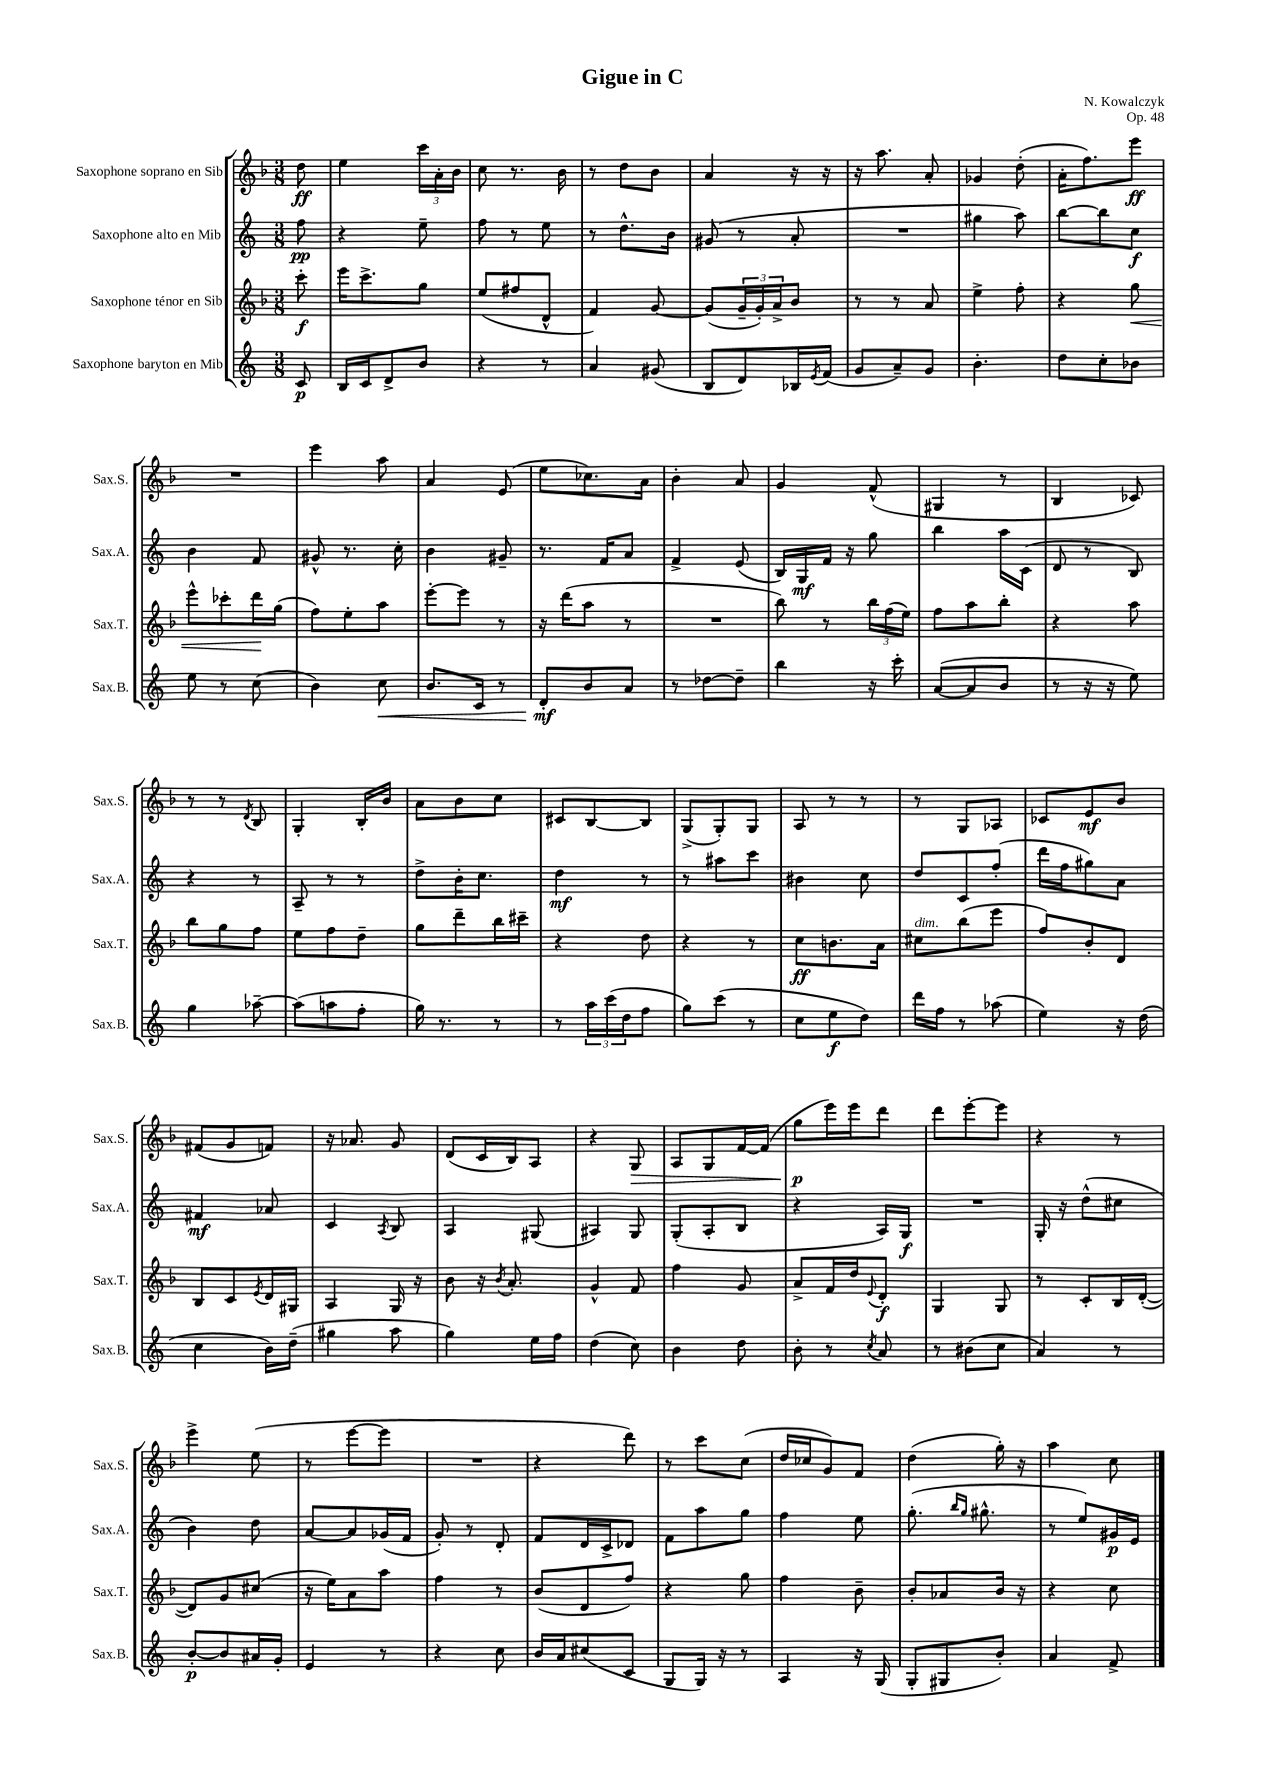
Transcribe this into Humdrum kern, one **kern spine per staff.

**kern	**dynam	**kern	**dynam	**kern	**dynam	**kern	**dynam
*part4	*part4	*part3	*part3	*part2	*part2	*part1	*part1
*staff4	*staff4	*staff3	*staff3	*staff2	*staff2	*staff1	*staff1
*I"Saxophone baryton en Mib	*	*I"Saxophone ténor en Sib	*	*I"Saxophone alto en Mib	*	*I"Saxophone soprano en Sib	*
*I'Sax.B.	*	*I'Sax.T.	*	*I'Sax.A.	*	*I'Sax.S.	*
*clefG2	*	*clefG2	*	*clefG2	*	*clefG2	*
*k[]	*	*k[b-]	*	*k[]	*	*k[b-]	*
*M3/8	*	*M3/8	*	*M3/8	*	*M3/8	*
=	=	=	=	=	=	=	=
8c/	p	8ccc'\	f	8ff\	pp	8dd\	ff
=1	=1	=1	=1	=1	=1	=1	=1
16B/LL	.	16eee\KL	.	4r	.	4ee\	.
16c/J	.	8.ccc^\	.	.	.	.	.
8d^/	.	.	.	.	.	.	.
8b/J	.	8gg\J	.	8ee~\	.	24ccc\LL	.
.	.	.	.	.	.	24a'\	.
.	.	.	.	.	.	24b-\JJ	.
=2	=2	=2	=2	=2	=2	=2	=2
4r	.	(8ee/L	.	8ff\	.	8cc\	.
.	.	8ff#X/	.	8r	.	8.r	.
8r	.	8d^^/J	.	8ee\	.	.	.
.	.	.	.	.	.	16b-\	.
=3	=3	=3	=3	=3	=3	=3	=3
4a/	.	4f/)	.	8r	.	8r	.
.	.	.	.	8.dd^^\L	.	8dd\L	.
(8g#X/	.	[8g/	.	.	.	8b-\J	.
.	.	.	.	16b\Jk	.	.	.
=4	=4	=4	=4	=4	=4	=4	=4
8B/L	.	(8g/L]	.	(8g#X/	.	4a/	.
8d/)	.	24g~/L	.	8r	.	.	.
.	.	24g'/)	.	.	.	.	.
.	.	24a^/J	.	.	.	.	.
16B-X/L	.	8b-/J	.	8a'/	.	16r	.
8qe/	.	.	.	.	.	.	.
(16f/JJ	.	.	.	.	.	16r	.
=5	=5	=5	=5	=5	=5	=5	=5
8g/L	.	8r	.	4.r	.	16r	.
.	.	.	.	.	.	8.aa\	.
8a~/)	.	8r	.	.	.	.	.
8g/J	.	8a/	.	.	.	8a'/	.
=6	=6	=6	=6	=6	=6	=6	=6
4.b'\	.	4ee^\	.	4gg#X\	.	4g-X/	.
.	.	8ff'\	.	8aa\)	.	(8dd'\	.
=7	=7	=7	=7	=7	=7	=7	=7
8dd\L	.	4r	.	[8bb\L	.	16a'\KL	.
.	.	.	.	.	.	8.ff\)	.
8cc'\	.	.	.	8bb\]	.	.	.
!	!	!	!LO:HP:b	!	!	!	!
8b-X\J	.	8gg\	<	8cc\J	f	8eee\J	ff
!!LO:LB:g=z
=8	=8	=8	=8	=8	=8	=8	=8
8ee\	.	8eee^^\L	.	4b\	.	4.r	.
8r	.	8ccc-X'\	.	.	.	.	.
(8cc\	.	16ddd\L	.	8f/	.	.	.
.	.	(16gg\JJ	[	.	.	.	.
=9	=9	=9	=9	=9	=9	=9	=9
4b\)	.	8ff\L)	.	8g#X^^/	.	4eee\	.
.	.	8ee'\	.	8.r	.	.	.
!	!LO:HP:b	!	!	!	!	!	!
8cc\	<	8aa\J	.	.	.	8aa\	.
.	.	.	.	16cc'\	.	.	.
=10	=10	=10	=10	=10	=10	=10	=10
8.b/L	.	[8eee'\L	.	4b\	.	4a/	.
.	.	8eee\J]	.	.	.	.	.
16c/Jk	.	.	.	.	.	.	.
8r	.	8r	.	8g#X~/	.	(8e/	.
=11	=11	=11	=11	=11	=11	=11	=11
8d'/L	mf	16r	.	8.r	.	8ee\L	.
.	.	(16ddd\KL	.	.	.	.	.
8b/	[	8aa\J	.	.	.	8.cc-X\)	.
.	.	.	.	16f/KL	.	.	.
8a/J	.	8r	.	8a/J	.	.	.
.	.	.	.	.	.	16a\Jk	.
=12	=12	=12	=12	=12	=12	=12	=12
8r	.	4.r	.	4f^/	.	4b-'\	.
[8dd-X\L	.	.	.	.	.	.	.
8dd-~\J]	.	.	.	(8e/	.	8a/	.
=13	=13	=13	=13	=13	=13	=13	=13
4bb\	.	8bb-\)	.	16B/LL)	.	4g/	.
.	.	.	.	16G/	mf	.	.
.	.	8r	.	16f/JJ	.	.	.
.	.	.	.	16r	.	.	.
16r	.	24bb-\LL	.	8gg\	.	(8f^^/	.
.	.	(24ff\	.	.	.	.	.
16ccc'\	.	.	.	.	.	.	.
.	.	24ee\JJ)	.	.	.	.	.
=14	=14	=14	=14	=14	=14	=14	=14
([8a/L	.	8ff\L	.	4bb\	.	4G#X/	.
8a/]	.	8aa\	.	.	.	.	.
8b/J	.	8bb-'\J	.	16aa\LL	.	8r	.
.	.	.	.	(16c\JJ	.	.	.
=15	=15	=15	=15	=15	=15	=15	=15
8r	.	4r	.	8d/	.	4B-/	.
16r	.	.	.	8r	.	.	.
16r	.	.	.	.	.	.	.
8ee\)	.	8aa\	.	8B/)	.	8c-X/)	.
!!LO:LB:g=z
=16	=16	=16	=16	=16	=16	=16	=16
4gg\	.	8bb-\L	.	4r	.	8r	.
.	.	8gg\	.	.	.	8r	.
.	.	.	.	.	.	8qd/	.
[8aa-X~\	.	8ff\J	.	8r	.	8B-/	.
=17	=17	=17	=17	=17	=17	=17	=17
(8aa-\L]	.	8ee\L	.	8A~/	.	4G'/	.
8aan\	.	8ff\	.	8r	.	.	.
8ff'\J	.	8dd~\J	.	8r	.	16B-'/LL	.
.	.	.	.	.	.	16b-/JJ	.
=18	=18	=18	=18	=18	=18	=18	=18
16gg\)	.	8gg\L	.	8dd^\L	.	8a\L	.
8.r	.	.	.	.	.	.	.
.	.	8ddd~\	.	16b'\K	.	8b-\	.
.	.	.	.	8.cc\J	.	.	.
8r	.	16bb-\L	.	.	.	8cc\J	.
.	.	16ccc#X~\JJ	.	.	.	.	.
=19	=19	=19	=19	=19	=19	=19	=19
8r	.	4r	.	4dd\	mf	8c#X/L	.
24aa\LL	.	.	.	.	.	[8B-/	.
(24ccc\	.	.	.	.	.	.	.
24dd\J	.	.	.	.	.	.	.
8ff\J	.	8dd\	.	8r	.	8B-/J]	.
=20	=20	=20	=20	=20	=20	=20	=20
8gg\L)	.	4r	.	8r	.	(8G^/L	.
(8ccc\J	.	.	.	8aa#X\L	.	8G'/)	.
8r	.	8r	.	8ccc\J	.	8G/J	.
=21	=21	=21	=21	=21	=21	=21	=21
8cc\L	.	8cc\L	ff	4b#X\	.	8A/	.
8ee\	f	8.bn\	.	.	.	8r	.
8dd\J)	.	.	.	8cc\	.	8r	.
.	.	16a\Jk	.	.	.	.	.
=22	=22	=22	=22	=22	=22	=22	=22
!	!	!LO:TX:a:i:t=dim.	!	!	!	!	!
16ddd\LL	.	8cc#X\L	.	8dd/L	.	8r	.
16ff\JJ	.	.	.	.	.	.	.
8r	.	(8bb-\	.	8c/	.	8G/L	.
(8aa-X\	.	8eee\J	.	(8ff'/J	.	8A-X/J	.
=23	=23	=23	=23	=23	=23	=23	=23
4ee\)	.	8ff/L)	.	16ddd\LL	.	8c-X/L	.
.	.	.	.	16ff\J	.	.	.
.	.	8b-'/	.	8gg#X\)	.	8e/	mf
16r	.	8d/J	.	8a\J	.	8b-/J	.
(16dd\	.	.	.	.	.	.	.
!!LO:LB:g=z
=24	=24	=24	=24	=24	=24	=24	=24
4cc\	.	8B-/L	.	4f#X/	mf	(8f#X/L	.
.	.	8c/	.	.	.	8g/	.
.	.	8qe/	.	.	.	.	.
16b\LL)	.	16d/L	.	8a-X/	.	8fn/J)	.
(16dd~\JJ	.	16G#X/JJ	.	.	.	.	.
=25	=25	=25	=25	=25	=25	=25	=25
4gg#X\	.	4A/	.	4c/	.	16r	.
.	.	.	.	.	.	8.a-X/	.
.	.	.	.	8qA/	.	.	.
8aa\	.	16G/	.	8B/	.	8g/	.
.	.	16r	.	.	.	.	.
=26	=26	=26	=26	=26	=26	=26	=26
4gg\)	.	8b-\	.	4A/	.	(8d/L	.
.	.	16r	.	.	.	16c/L	.
.	.	8qb-/	.	.	.	.	.
.	.	8.a'/	.	.	.	16B-/J)	.
16ee\LL	.	.	.	(8G#X/	.	8A/J	.
16ff\JJ	.	.	.	.	.	.	.
=27	=27	=27	=27	=27	=27	=27	=27
(4dd\	.	4g^^/	.	4A#X/)	.	4r	.
!	!	!	!	!	!	!	!LO:HP:b
8cc\)	.	8f/	.	8G/	.	8G/	>
=28	=28	=28	=28	=28	=28	=28	=28
4b\	.	4ff\	.	(8G'/L	.	8A/L	.
.	.	.	.	8A'/	.	8G/	.
8dd\	.	8g/	.	8B/J	.	[16f/L	.
.	.	.	.	.	.	(16f/JJ]	.
=29	=29	=29	=29	=29	=29	=29	=29
8b'\	.	8a^/L	.	4r	.	8gg\L	p
8r	.	16f/L	.	.	.	16eee\L)	]
.	.	16dd/J	.	.	.	16eee\J	.
8qcc/	.	8qqe/	.	.	.	.	.
8a/	.	8d'/J	f	16A/LL)	.	8ddd\J	.
.	.	.	.	16G/JJ	f	.	.
=30	=30	=30	=30	=30	=30	=30	=30
8r	.	4G/	.	4.r	.	8ddd\L	.
(8b#X\L	.	.	.	.	.	[8eee'\	.
8cc\J	.	8G/	.	.	.	8eee\J]	.
=31	=31	=31	=31	=31	=31	=31	=31
4a/)	.	8r	.	16G'/	.	4r	.
.	.	.	.	16r	.	.	.
.	.	8c'/L	.	(8dd^^\L	.	.	.
8r	.	16B-/L	.	8cc#X\J	.	8r	.
.	.	([16d'/JJ	.	.	.	.	.
!!LO:LB:g=z
=32	=32	=32	=32	=32	=32	=32	=32
[8b'/L	p	8d/L])	.	4b\)	.	4eee^\	.
8b/]	.	8g/	.	.	.	.	.
16a#X/L	.	(8cc#X/J	.	8dd\	.	(8ee\	.
16g'/JJ	.	.	.	.	.	.	.
=33	=33	=33	=33	=33	=33	=33	=33
4e/	.	16r	.	[8a/L	.	8r	.
.	.	16ee\KL)	.	.	.	.	.
.	.	8a\	.	8a/]	.	[8eee\L	.
8r	.	8aa\J	.	(16g-X/L	.	8eee\J]	.
.	.	.	.	16f/JJ	.	.	.
=34	=34	=34	=34	=34	=34	=34	=34
4r	.	4ff\	.	8g'/)	.	4.r	.
.	.	.	.	8r	.	.	.
8cc\	.	8r	.	8d'/	.	.	.
=35	=35	=35	=35	=35	=35	=35	=35
16b/LL	.	(8b-/L	.	8f/L	.	4r	.
16a/J	.	.	.	.	.	.	.
(8cc#X/	.	8d/	.	16d/L	.	.	.
.	.	.	.	16c^/J	.	.	.
8c/J	.	8ff/J)	.	8d-X/J	.	8ddd\)	.
=36	=36	=36	=36	=36	=36	=36	=36
8G/L	.	4r	.	8f\L	.	8r	.
16G/Jk)	.	.	.	8aa\	.	8ccc\L	.
16r	.	.	.	.	.	.	.
8r	.	8gg\	.	8gg\J	.	(8cc\J	.
=37	=37	=37	=37	=37	=37	=37	=37
4A/	.	4ff\	.	4ff\	.	16dd/LL	.
.	.	.	.	.	.	16cc-X/J	.
.	.	.	.	.	.	8g/)	.
16r	.	8b-~\	.	8ee\	.	8f/J	.
(16G/	.	.	.	.	.	.	.
=38	=38	=38	=38	=38	=38	=38	=38
8G'/L	.	8b-'/L	.	(8.gg'\	.	(4dd\	.
8G#X/	.	8a-X/	.	.	.	.	.
.	.	.	.	16qqbb/LL	.	.	.
.	.	.	.	16qqgg/JJ	.	.	.
.	.	.	.	8.gg#X^^\	.	.	.
8b'/J)	.	16b-/Jk	.	.	.	16gg'\)	.
.	.	16r	.	.	.	16r	.
=39	=39	=39	=39	=39	=39	=39	=39
4a/	.	4r	.	8r	.	4aa\	.
.	.	.	.	8ee/L)	.	.	.
8f^/	.	8cc\	.	16g#X/L	p	8cc\	.
.	.	.	.	16e/JJ	.	.	.
==	==	==	==	==	==	==	==
*-	*-	*-	*-	*-	*-	*-	*-
